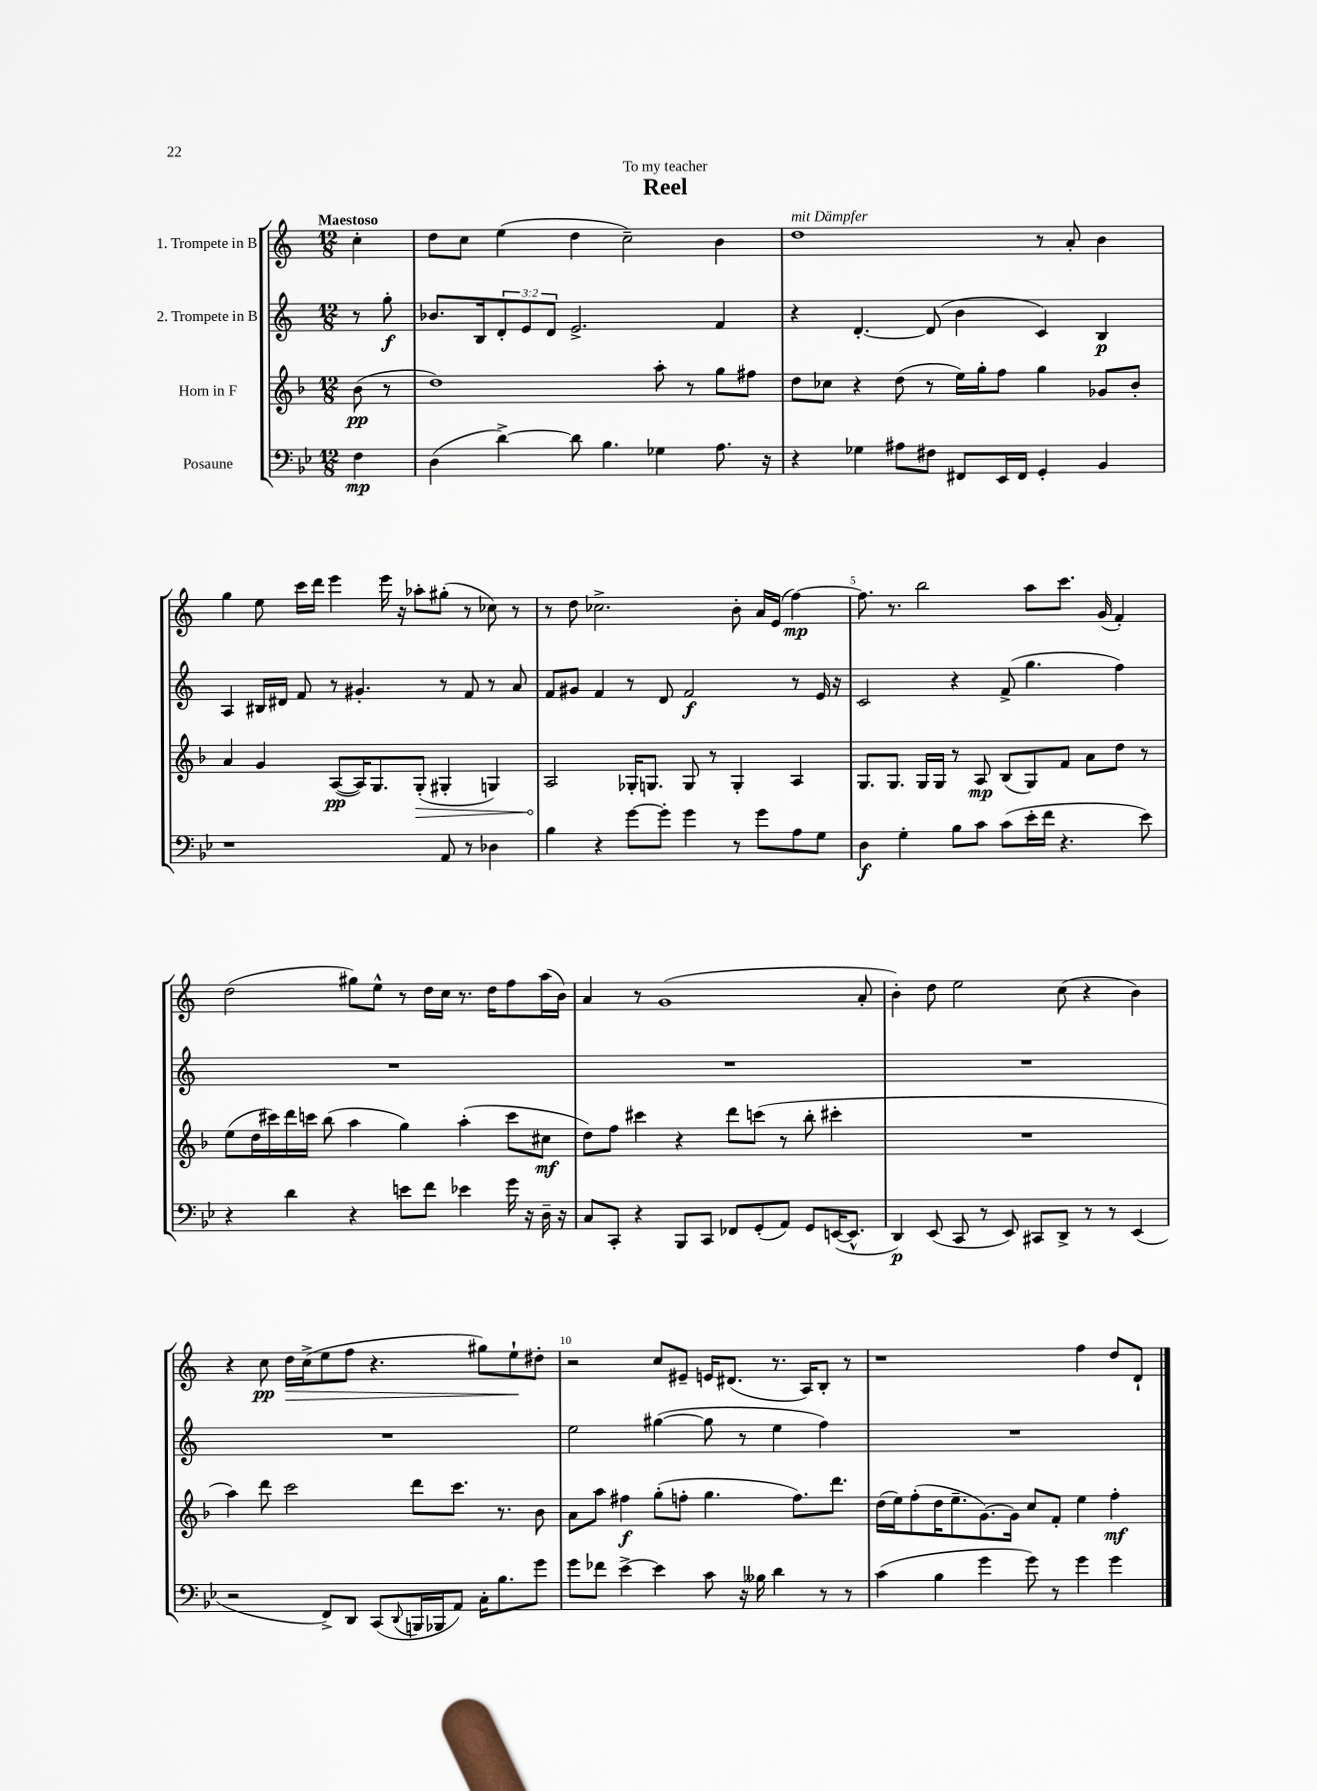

**kern	**kern	**kern	**kern
*staff4	*staff3	*staff2	*staff1
*clefF4	*clefG2	*clefG2	*clefG2
*k[b-e-]	*k[b-]	*k[]	*k[]
*M12/8	*M12/8	*M12/8	*M12/8
4F\	(8b-\	8r	4cc'\
.	8r	8gg'\	.
=	=	=	=
(4D\	1dd)	8.b-/L	8dd\L
.	.	.	8cc\J
.	.	16B/k	.
[4d^\)	.	12d'/	(4ee\
.	.	12e/	.
.	.	12d/J	.
8d\]	.	2.e^/	4dd\
4.B-\	.	.	.
.	.	.	2cc~\)
4G-\	8aa'\	.	.
.	8r	.	.
8.A\	8gg\L	4f/	4b\
.	8ff#\J	.	.
16r	.	.	.
=	=	=	=
4r	8dd\L	4r	1dd
.	8cc-\J	.	.
4G-\	4r	[4.d'/	.
8A#\L	(8dd\	.	.
8F#\J	8r	(8d/]	.
8FF#/L	16ee\LL)	4b\	.
.	16gg'\J	.	.
16EE-/L	8ff\J	.	.
16FF#/JJ	.	.	.
4GG'/	4gg\	4c/)	8r
.	.	.	8a'/
4BB-/	8g-/L	4B/	4b\
.	8b-'/J	.	.
=	=	=	=
1r	4a/	4A/	4gg\
.	4g/	16B#/LL	8ee\
.	.	16d#/JJ	.
.	.	8f/	16ccc\LL
.	.	.	16ddd\JJ
.	([8A/L	8r	4eee\
.	16A/]K)	4.g#'/	.
.	8.G/	.	.
.	.	.	16eee\
.	.	.	16r
.	(8G'/J	.	8aa-'\L
8AA/	4G#'/	8r	(8gg#'\J
8r	.	8f/	8r
4D-\	4G/)	8r	8cc-\)
.	.	8a/	8r
=	=	=	=
4B-\	2A/	8f/L	8r
.	.	8g#/J	8dd\
4r	.	4f/	2.cc-^\
[8g\L	16G-'/LK	8r	.
.	8.G/J	.	.
8g'\]J	.	8d/	.
4g\	8G/	2f/	.
.	8r	.	.
8r	4G'/	.	8b'\
8g\L	.	.	16a/LL
.	.	.	(16e/JJ
8A\	4A/	8r	[4ff\)
8G\J	.	16e/	.
.	.	16r	.
=	=	=	=
4D\	8.G/L	2c/	8.ff\]
.	8.G/J	.	8.r
4G'\	.	.	.
.	16G/LL	.	2bb\
.	16G/JJ	.	.
8B-\L	8r	4r	.
8c\J	8A/	.	.
(8c\L	(8B-/L	(8f^/	.
16e-'\L	8G/)	4.gg\	8aa\L
16f\JJ	.	.	.
4.r	8f/J	.	8.ccc\J
.	8a\L	.	.
.	.	.	(16g/
.	8dd\J	4ff\)	4f'/)
8e-\)	8r	.	.
=	=	=	=
4r	(8ee\L	1.r	(2dd\
.	16dd\L	.	.
.	16ccc#\)	.	.
4d\	16ddd\	.	.
.	16ccc\JJ	.	.
.	(8bb-\	.	.
4r	4aa\	.	8gg#\L)
.	.	.	8ee^^\J
8e\L	4gg\)	.	8r
8f\J	.	.	16dd\LL
.	.	.	16cc\JJ
4e-\	(4aa'\	.	8.r
.	.	.	16dd\LK
16g\	8ccc\L	.	8ff\
16r	.	.	.
16D~\	8cc#\J	.	(16aa\L
16r	.	.	16b\JJ)
=	=	=	=
8C/L	8dd\L)	1.r	4a/
8CC'/J	8ff\J	.	.
4r	4ccc#\	.	8r
.	.	.	(1g
8BBB-/L	4r	.	.
8CC/J	.	.	.
8FF-/L	8ddd\L	.	.
(8GG'/	(8ccc\J	.	.
8AA/J)	8r	.	.
8GG/L	8bb-'\	.	.
([16EE/K	4ccc#'\	.	.
8.EE^^/]J	.	.	.
.	.	.	8a'/
=	=	=	=
4DD/)	1.r	1.r	4b'\)
(8EE-/	.	.	8dd\
8CC/	.	.	2ee\
8r	.	.	.
8EE-/)	.	.	.
8CC#/L	.	.	.
8DD^/J	.	.	(8cc\
8r	.	.	4r
8r	.	.	.
(4EE-/	.	.	4b\)
=	=	=	=
2r	4aa\)	1.r	4r
.	8ddd\	.	8cc\
.	2ccc\	.	16dd\LL
.	.	.	(16cc^\J
8FF^/L)	.	.	8ee\
8DD/J	.	.	8ff\J
(8CC/L	.	.	4.r
8qqDD/	.	.	.
16BBB/L	8ddd\L	.	.
16BBB-/J	.	.	.
8AA/J)	8.ccc\J	.	.
16C'\LK	.	.	8gg#\L)
8.B-\	8.r	.	.
.	.	.	8ee`\
8g\J	8b-\	.	8dd#'\J
=	=	=	=
8g\L	8a\L	2ee\	2r
8f-\J	8aa\J	.	.
[4e-^\	4ff#\	.	.
4e-\]	(8gg'\L	([4gg#\	8cc/L
.	8ff'\J	.	8e#~/J
8c\	4.gg\	8gg#\]	16e/LK
.	.	.	(8.d#/J
16r	.	8r	.
16B--\	.	.	.
4d\	.	4ee\	8.r
.	8.ff\L)	.	.
.	.	.	16A/LK)
8r	.	4ff\)	8B'/J
.	8.ddd\J	.	.
8r	.	.	8r
=	=	=	=
(4c\	(16dd\LL	1.r	1r
.	16ee\J)	.	.
.	(8ff'\	.	.
4B-\	16dd\K	.	.
.	8.ee~\	.	.
4g\	[8.g\)	.	.
.	16g\]Jk	.	.
8g\)	8cc/L	.	.
8r	8f'/J	.	.
4g\	4ee\	.	4ff\
4g\	4ff'\	.	8dd/L
.	.	.	8d`/J
==	==	==	==
*-	*-	*-	*-
